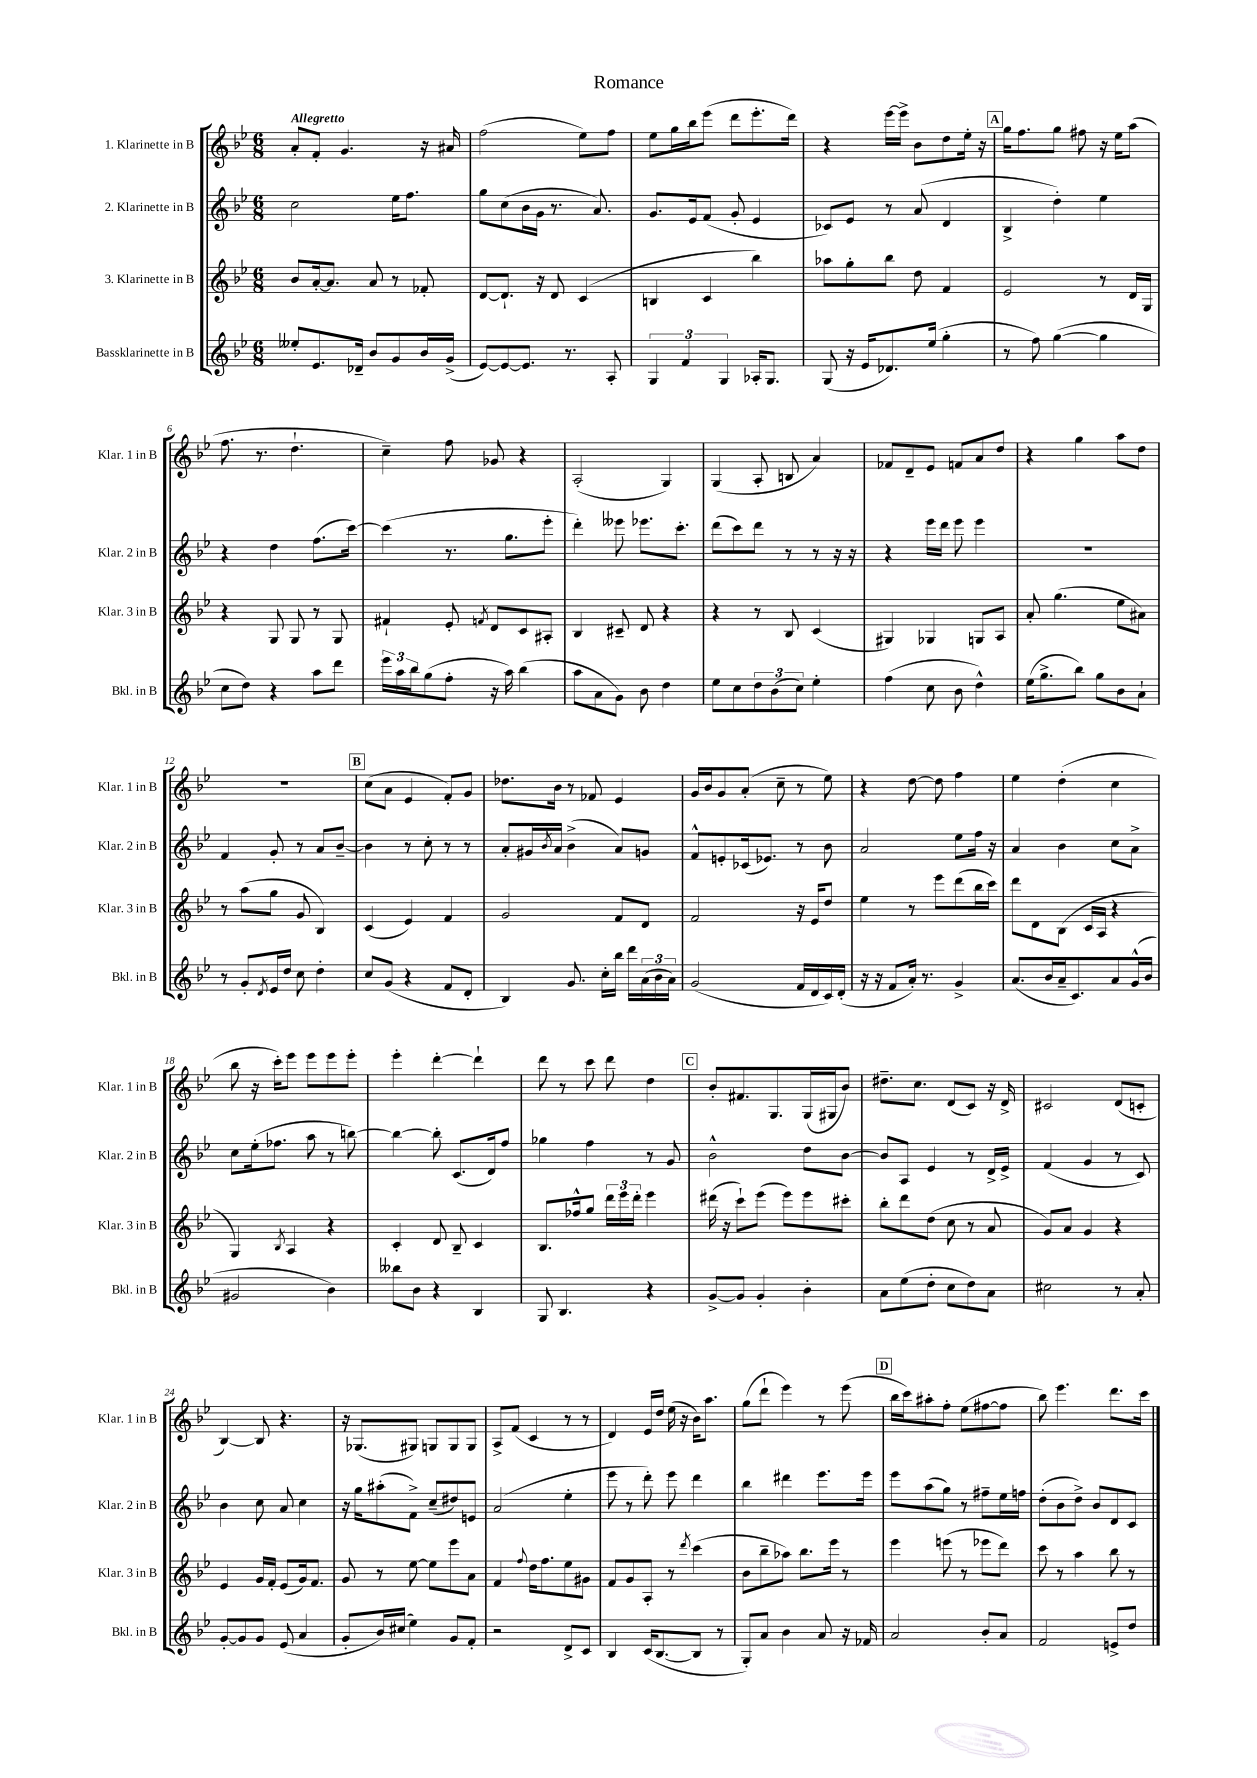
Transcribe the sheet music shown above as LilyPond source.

\header { title = "Romance" }
<<
\new StaffGroup <<
\new Staff = "s0" \with { instrumentName = "1. Klarinette in B" shortInstrumentName = "Klar. 1 in B" } {
    \clef treble \key bes \major \numericTimeSignature \time 6/8 \tempo "Allegretto"
    a'8-. f'8-. g'4. r16 ais'16 |
    f''2( ees''8) f''8 |
    ees''8 g''16 bes''16 ees'''8( d'''8 ees'''8.-. d'''16) |
    r4 ees'''16~ ees'''16-> bes'8 d''8 ees''16-. r16 |
    \mark \markup { \box "A" } g''16 f''8. g''8 fis''8 r16 ees''16 a''8( |
    f''8. r8. d''4.-! |
    c''4--) f''8 ges'8 r4 |
    a2-.( g4) |
    g4( a8-. b8 a'4) |
    fes'8 d'8-- ees'8 f'8 a'8 d''8 |
    r4 g''4 a''8 d''8 |
    R2. |
    \mark \markup { \box "B" } c''8( a'8 ees'4 f'8-.) g'8 |
    des''8. bes'16 r8 fes'8 ees'4 |
    g'16 bes'16 g'8 a'8-.( c''8-- r8 ees''8) |
    r4 d''8~ d''8 f''4 |
    ees''4 d''4-.( c''4 |
    bes''8 r16 c'''16-.) ees'''8 ees'''8 ees'''8 ees'''8-. |
    ees'''4-. d'''4~-. d'''4-! |
    d'''8 r8 c'''8 d'''8 d''4 |
    \mark \markup { \box "C" } bes'8-. fis'8. g8. g16( gis16 bes'8) |
    dis''8.-- c''8. d'8( c'8) r16 d'16-> |
    cis'2 d'8( c'8-. |
    bes4~) bes8 r4. |
    r16 ges8.( gis8) g8 g8 g8 |
    a8-> f'8( c'4 r8 r8 |
    d'4) ees'16 d''16 ees''16( r16 bes'16) a''8. |
    g''8( d'''8-! ees'''4) r8 ees'''8( |
    \mark \markup { \box "D" } bes''16 c'''16) ais''8-. f''8-. ees''8( fis''8~ fis''8 |
    bes''8) ees'''4. d'''8. c'''16 \bar "|." |
}
\new Staff = "s1" \with { instrumentName = "2. Klarinette in B" shortInstrumentName = "Klar. 2 in B" } {
    \clef treble \key bes \major \numericTimeSignature \time 6/8
    c''2 ees''16 f''8. |
    g''8 c''8( bes'16 g'16 r8. a'8.) |
    g'8. ees'16 f'8( g'8-. ees'4 |
    ces'8) ees'8 r8 a'8( d'4 |
    \mark \markup { \box "A" } bes4-> d''4-.) ees''4 |
    r4 d''4 f''8.( c'''16~) |
    c'''4( r8. g''8. ees'''8-. |
    d'''4-.) eeses'''8 ees'''8. c'''8.-. |
    d'''8( c'''8) d'''8 r8 r8 r16 r16 |
    r4 ees'''16 d'''16 ees'''8 ees'''4 |
    R2. |
    f'4 g'8-. r8 a'8 bes'8~-- |
    \mark \markup { \box "B" } bes'4 r8 c''8-. r8 r8 |
    a'8-. gis'16 \acciaccatura { bes'8 } a'16 bes'4->( a'8) g'8 |
    f'8-^ e'8-. ces'16( ees'8.) r8 bes'8 |
    a'2 ees''8 f''16 r16 |
    a'4 bes'4 c''8 a'8-> |
    c''8 ees''16-.( fes''8. a''8 r8 b''8~) |
    b''4~ b''8-. c'8.( d'16) f''8 |
    ges''4 f''4 r8 g'8 |
    \mark \markup { \box "C" } bes'2-^ d''8 bes'8~ |
    bes'8 a8 ees'4 r8 d'16-> ees'16-> |
    f'4( g'4 r8 c'8) |
    bes'4 c''8 a'8 c''4 |
    r16 g''16 ais''8-.( f'8->) c''8--( dis''8) e'8 |
    a'2( ees''4-. |
    ees'''8 r8 d'''8-.) ees'''8 d'''4 |
    bes''4 dis'''4 ees'''8. ees'''16 |
    \mark \markup { \box "D" } ees'''8 a''8( g''8) r8 fis''8-- ees''16 f''16 |
    d''8-.( bes'8 d''8->) bes'8 d'8 c'8 \bar "|." |
}
\new Staff = "s2" \with { instrumentName = "3. Klarinette in B" shortInstrumentName = "Klar. 3 in B" } {
    \clef treble \key bes \major \numericTimeSignature \time 6/8
    bes'8 a'16~-. a'8. a'8 r8 fes'8-. |
    d'8~ d'8.-! r16 d'8 c'4( |
    b4 c'4 bes''4) |
    aes''8 g''8-. bes''8 d''8 f'4 |
    \mark \markup { \box "A" } ees'2 r8 d'16 g16 |
    r4 g8 g8 r8 g8 |
    fis'4-! ees'8-. \acciaccatura { f'8 } d'8 c'8 ais8-. |
    bes4 cis'8-- d'8 r4 |
    r4 r8 bes8 c'4( |
    gis4) ges4 g8 a8 |
    a'8-. g''4.( ees''8 ais'8) |
    r8 a''8( g''8 g'8 bes4) |
    \mark \markup { \box "B" } c'4( ees'4) f'4 |
    g'2 f'8 d'8 |
    f'2 r16 ees'16 d''8 |
    ees''4 r8 ees'''8 d'''8( bes''16 c'''16) |
    d'''8 d'8 bes8( c'16 a16 r4 |
    g4) \acciaccatura { bes8 } a4 r4 |
    c'4-. d'8 bes8-- c'4 |
    bes8. fes''16-^ g''8 \tuplet 3/2 { d'''16 ees'''16 d'''16-. } ees'''4 |
    \mark \markup { \box "C" } dis'''16( r16 c'''8-!) ees'''8( ees'''8) ees'''8 cis'''8-. |
    bes''8-. d'''8 d''8( c''8 r8 a'8 |
    g'8) a'8 g'4 r4 |
    ees'4 g'16 f'16-. ees'8( g'16) f'8. |
    g'8 r8 ees''8~ ees''8 ees'''8 a'8 |
    f'4 \appoggiatura { f''8 } d''16 f''8. ees''8 gis'8 |
    f'8 g'8 a8-. r8 \acciaccatura { d'''8 } c'''4( |
    bes'8 bes''8-- aes''8) bes''8. ees'''16 r8 |
    \mark \markup { \box "D" } ees'''4 e'''8( r8 ees'''8 d'''8) |
    c'''8 r8 a''4 bes''8 r8 \bar "|." |
}
\new Staff = "s3" \with { instrumentName = "Bassklarinette in B" shortInstrumentName = "Bkl. in B" } {
    \clef treble \key bes \major \numericTimeSignature \time 6/8
    eeses''8-. ees'8. des'16-- bes'8 g'8 bes'16 g'16->( |
    ees'8~) ees'8~ ees'8. r8. a8-. |
    \tuplet 3/2 { g4 f'4 g4 } aes16-. g8. |
    g8( r16 ees'16 des'8.) ees''16( g''4-. |
    \mark \markup { \box "A" } r8 f''8) g''4~( g''4 |
    c''8 d''8) r4 a''8 d'''8 |
    \tuplet 3/2 { ees'''16 a''16 bes''16 } g''8( f''8-. r16 a''16) bes''4( |
    a''8 a'8 g'8) bes'8 d''4 |
    ees''8 c''8 \tuplet 3/2 { d''8 bes'8( c''8) } ees''4-. |
    f''4( c''8 bes'8 d''4-^) |
    ees''16( g''8.-> bes''8) g''8 bes'8 a'8-! |
    r8 g'8-. \acciaccatura { d'8 } ees'16 d''16 c''8 d''4-. |
    \mark \markup { \box "B" } c''8 g'8( r4 f'8 d'8-. |
    bes4) g'8. c''16-. bes''16 d'''16 \tuplet 3/2 { a'16( bes'16 a'16) } |
    g'2( f'16 d'16 c'16) d'16-.( |
    r16 r16 f'8 a'16-.) r8. g'4-> |
    a'8.( bes'16 a'16-- c'8.) a'8 g'16-^( bes'16 |
    gis'2 bes'4) |
    beses''8 bes'8 r4 bes4 |
    g8 bes4. r4 |
    \mark \markup { \box "C" } g'8~-> g'8 g'4-. bes'4-. |
    a'8 ees''8( d''8-. c''8 d''8) a'8 |
    cis''2 r8 a'8-. |
    g'8~-. g'8 g'8 ees'8( a'4 |
    g'8-. bes'16) cis''16( ees''4) g'8 f'8-. |
    r2 d'8-> c'8 |
    bes4 c'16( bes8.~ bes8 r8 |
    g8-.) a'8 bes'4 a'8 r16 fes'16 |
    \mark \markup { \box "D" } a'2 bes'8-. a'8 |
    f'2 e'8-> d''8 \bar "|." |
}
>>
>>
